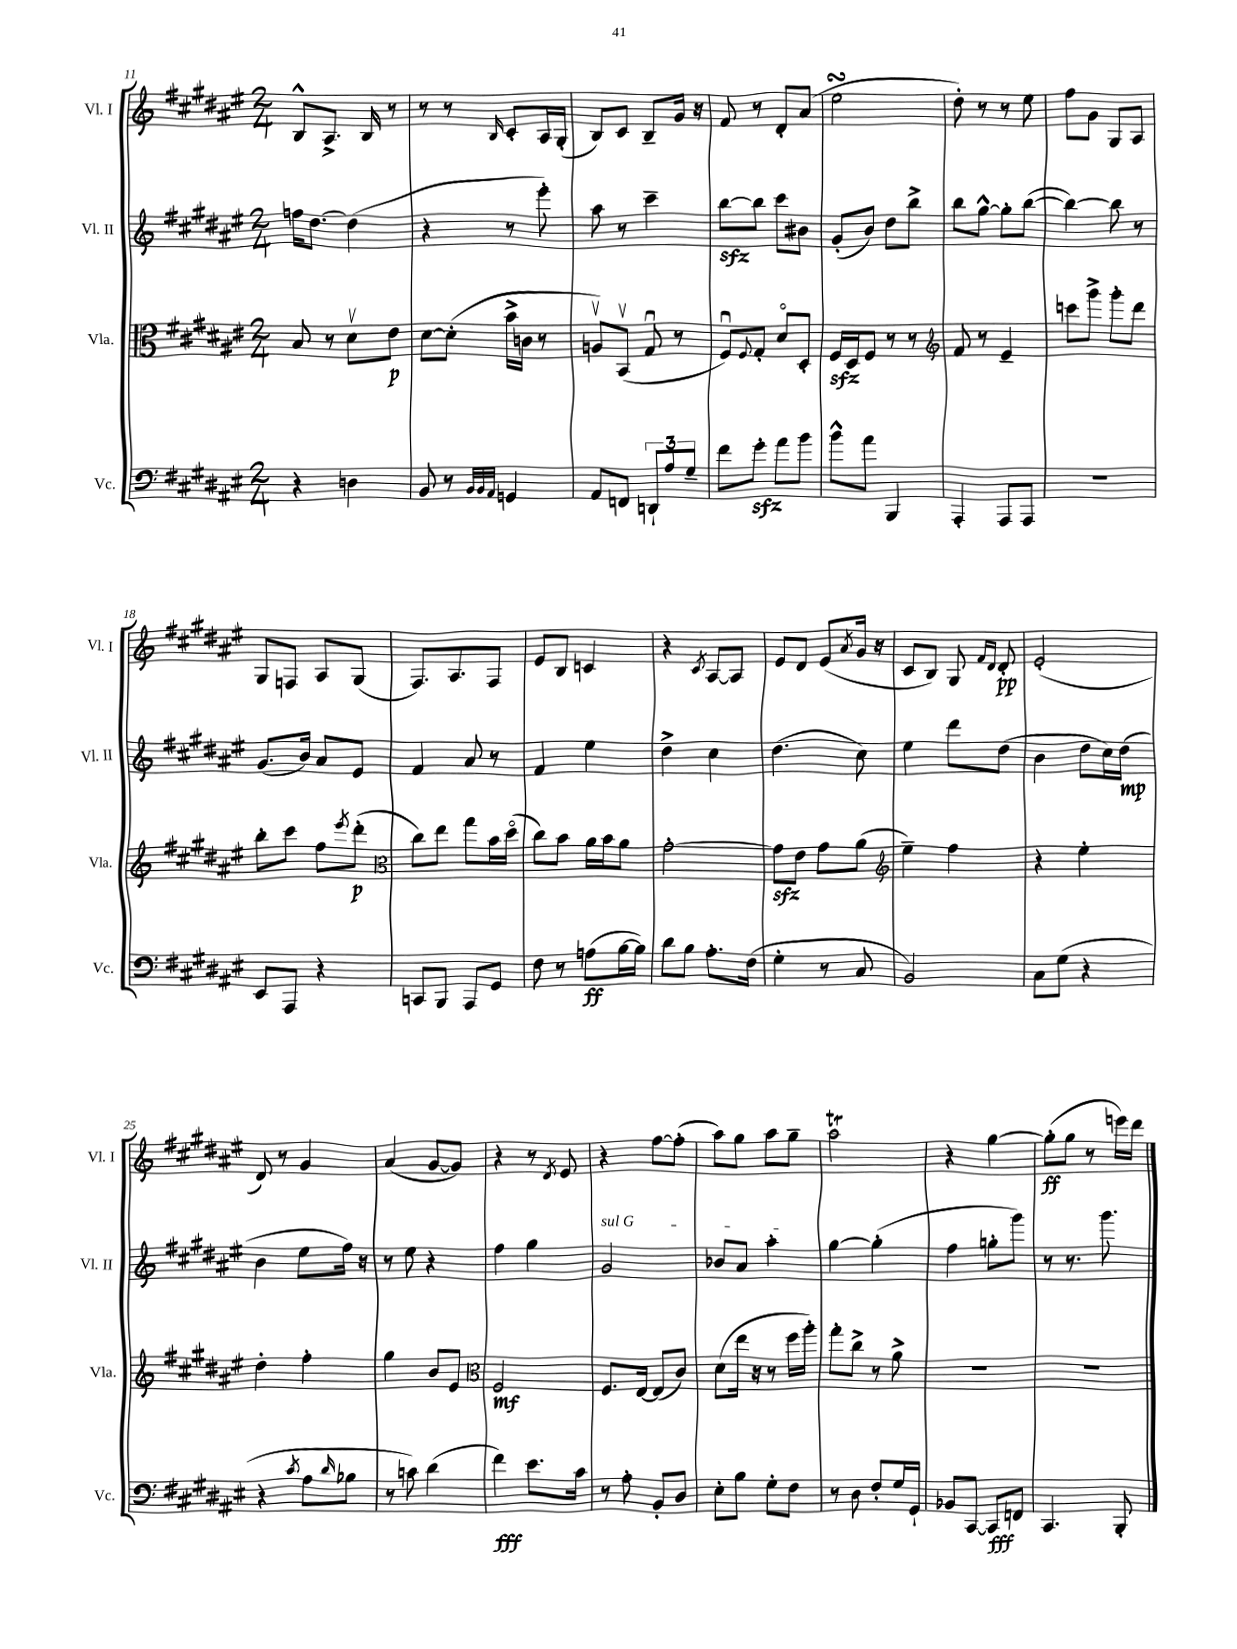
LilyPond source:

<<
\new StaffGroup <<
\new Staff = "s0" \with { instrumentName = "Vl. I" shortInstrumentName = "Vl. I" } {
    \clef treble \key fis \major \numericTimeSignature \time 2/4
    b8-^ ais8.-> b16 r8 |
    r8 r8 \grace { b16 } cis'8-. ais16 gis16-.( |
    b8) cis'8 b8-- gis'16 r16 |
    fis'8 r8 dis'8-. ais'8( |
    eis''2\turn |
    dis''8-.) r8 r8 eis''8 |
    fis''8 gis'8 gis8 ais8 |
    gis8 f8 ais8 gis8( |
    fis8.) ais8. fis8 |
    eis'8 b8 c'4 |
    r4 \acciaccatura { cis'8 } ais8~ ais8 |
    eis'8 dis'8 eis'8( \acciaccatura { ais'8 } gis'16 r16 |
    cis'8 b8) gis8 \grace { fis'16 dis'16 } dis'8-.\pp |
    eis'2-.( |
    dis'8) r8 gis'4 |
    ais'4( gis'8~ gis'8) |
    r4 r8 \acciaccatura { dis'8 } eis'8 |
    r4 fis''8~ fis''8-.( |
    ais''8) gis''8 ais''8 gis''8-- |
    ais''2\trill |
    r4 gis''4~ |
    gis''8-.\ff( gis''8 r8 e'''16) dis'''16 \bar "|." |
}
\new Staff = "s1" \with { instrumentName = "Vl. II" shortInstrumentName = "Vl. II" } {
    \clef treble \key fis \major \numericTimeSignature \time 2/4
    f''16 dis''8.~ dis''4( |
    r4 r8 eis'''8-.) |
    ais''8 r8 cis'''4-- |
    b''8~\sfz b''8 cis'''8 bis'8 |
    gis'8-.( b'8) dis''8 b''8-> |
    b''8 gis''8~-^ gis''8-. b''8~( |
    b''4~) b''8 r8 |
    gis'8.( b'16) ais'8 eis'8 |
    fis'4 ais'8 r8 |
    fis'4 eis''4 |
    dis''4-> cis''4 |
    dis''4.( cis''8) |
    eis''4 dis'''8 dis''8( |
    b'4 dis''8 cis''16) dis''16\mp( |
    b'4 eis''8 fis''16) r16 |
    r8 eis''8 r4 |
    fis''4 gis''4 |
    \once \override TextSpanner.bound-details.left.text = \markup { \italic "sul G" } gis'2\startTextSpan |
    bes'8 ais'8 ais''4-.\stopTextSpan |
    gis''4~ gis''4-.( |
    fis''4 g''8-. gis'''8) |
    r8 r8. gis'''8. \bar "|." |
}
\new Staff = "s2" \with { instrumentName = "Vla." shortInstrumentName = "Vla." } {
    \clef alto \key fis \major \numericTimeSignature \time 2/4
    b8 r8 dis'8\upbow eis'8\p |
    dis'8~ dis'8-.( b'16-> c'16 r8 |
    a8\upbow) b,8\upbow( gis8\downbow r8 |
    fis8\downbow) \appoggiatura { fis8 } gis8-. dis'8\flageolet dis8-. |
    fis16\sfz dis16 fis8 r8 r8 |
    \clef treble fis'8 r8 eis'4-- |
    c'''8 gis'''8-> gis'''8-. dis'''8 |
    b''8-. cis'''8 fis''8 \acciaccatura { eis'''8 } dis'''8-.\p( |
    \clef alto cis''8) eis''8 gis''8 b'16 dis''16\flageolet( |
    cis''8) b'8 ais'16 b'16 ais'8 |
    gis'2~-. |
    gis'8\sfz eis'8 gis'8 ais'8( |
    \clef treble eis''4--) fis''4 |
    r4 eis''4-. |
    dis''4-. fis''4-. |
    gis''4 b'8 eis'8 |
    \clef alto fis2\mf |
    fis8. eis16~ eis8( cis'8) |
    dis'8( eis''16 r16 r8 fis''16 ais''16-.) |
    gis''8-. cis''8-> r8 ais'8-> |
    R2 |
    r2 \bar "|." |
}
\new Staff = "s3" \with { instrumentName = "Vc." shortInstrumentName = "Vc." } {
    \clef bass \key fis \major \numericTimeSignature \time 2/4
    r4 d4 |
    b,8 r8 \grace { b,32 b,32 ais,32 } g,4 |
    ais,8 f,8 \tuplet 3/2 { d,8-! ais8 gis8-- } |
    fis'8 gis'8-.\sfz ais'8 b'8 |
    b'8-^ ais'8 b,,4 |
    ais,,4-. ais,,8 ais,,8 |
    R2 |
    eis,8 ais,,8 r4 |
    c,8 b,,8 ais,,8 gis,8 |
    fis8 r8 a8\ff( b16~ b16) |
    dis'8 b8 ais8.-. fis16( |
    gis4-. r8 cis8 |
    b,2) |
    cis8 gis8( r4 |
    r4 \acciaccatura { cis'8 } ais8 \grace { dis'16 } bes8 |
    r8 c'8) dis'4( |
    fis'4\fff) eis'8. cis'16 |
    r8 ais8-. b,8-. dis8 |
    eis8-. b8 gis8-. fis8 |
    r8 dis8 fis8-. gis16 gis,16-! |
    bes,8 cis,8~ cis,8\fff f,8 |
    cis,4. b,,8-. \bar "|." |
}
>>
>>
\layout { \context { \Score currentBarNumber = #11 } }
